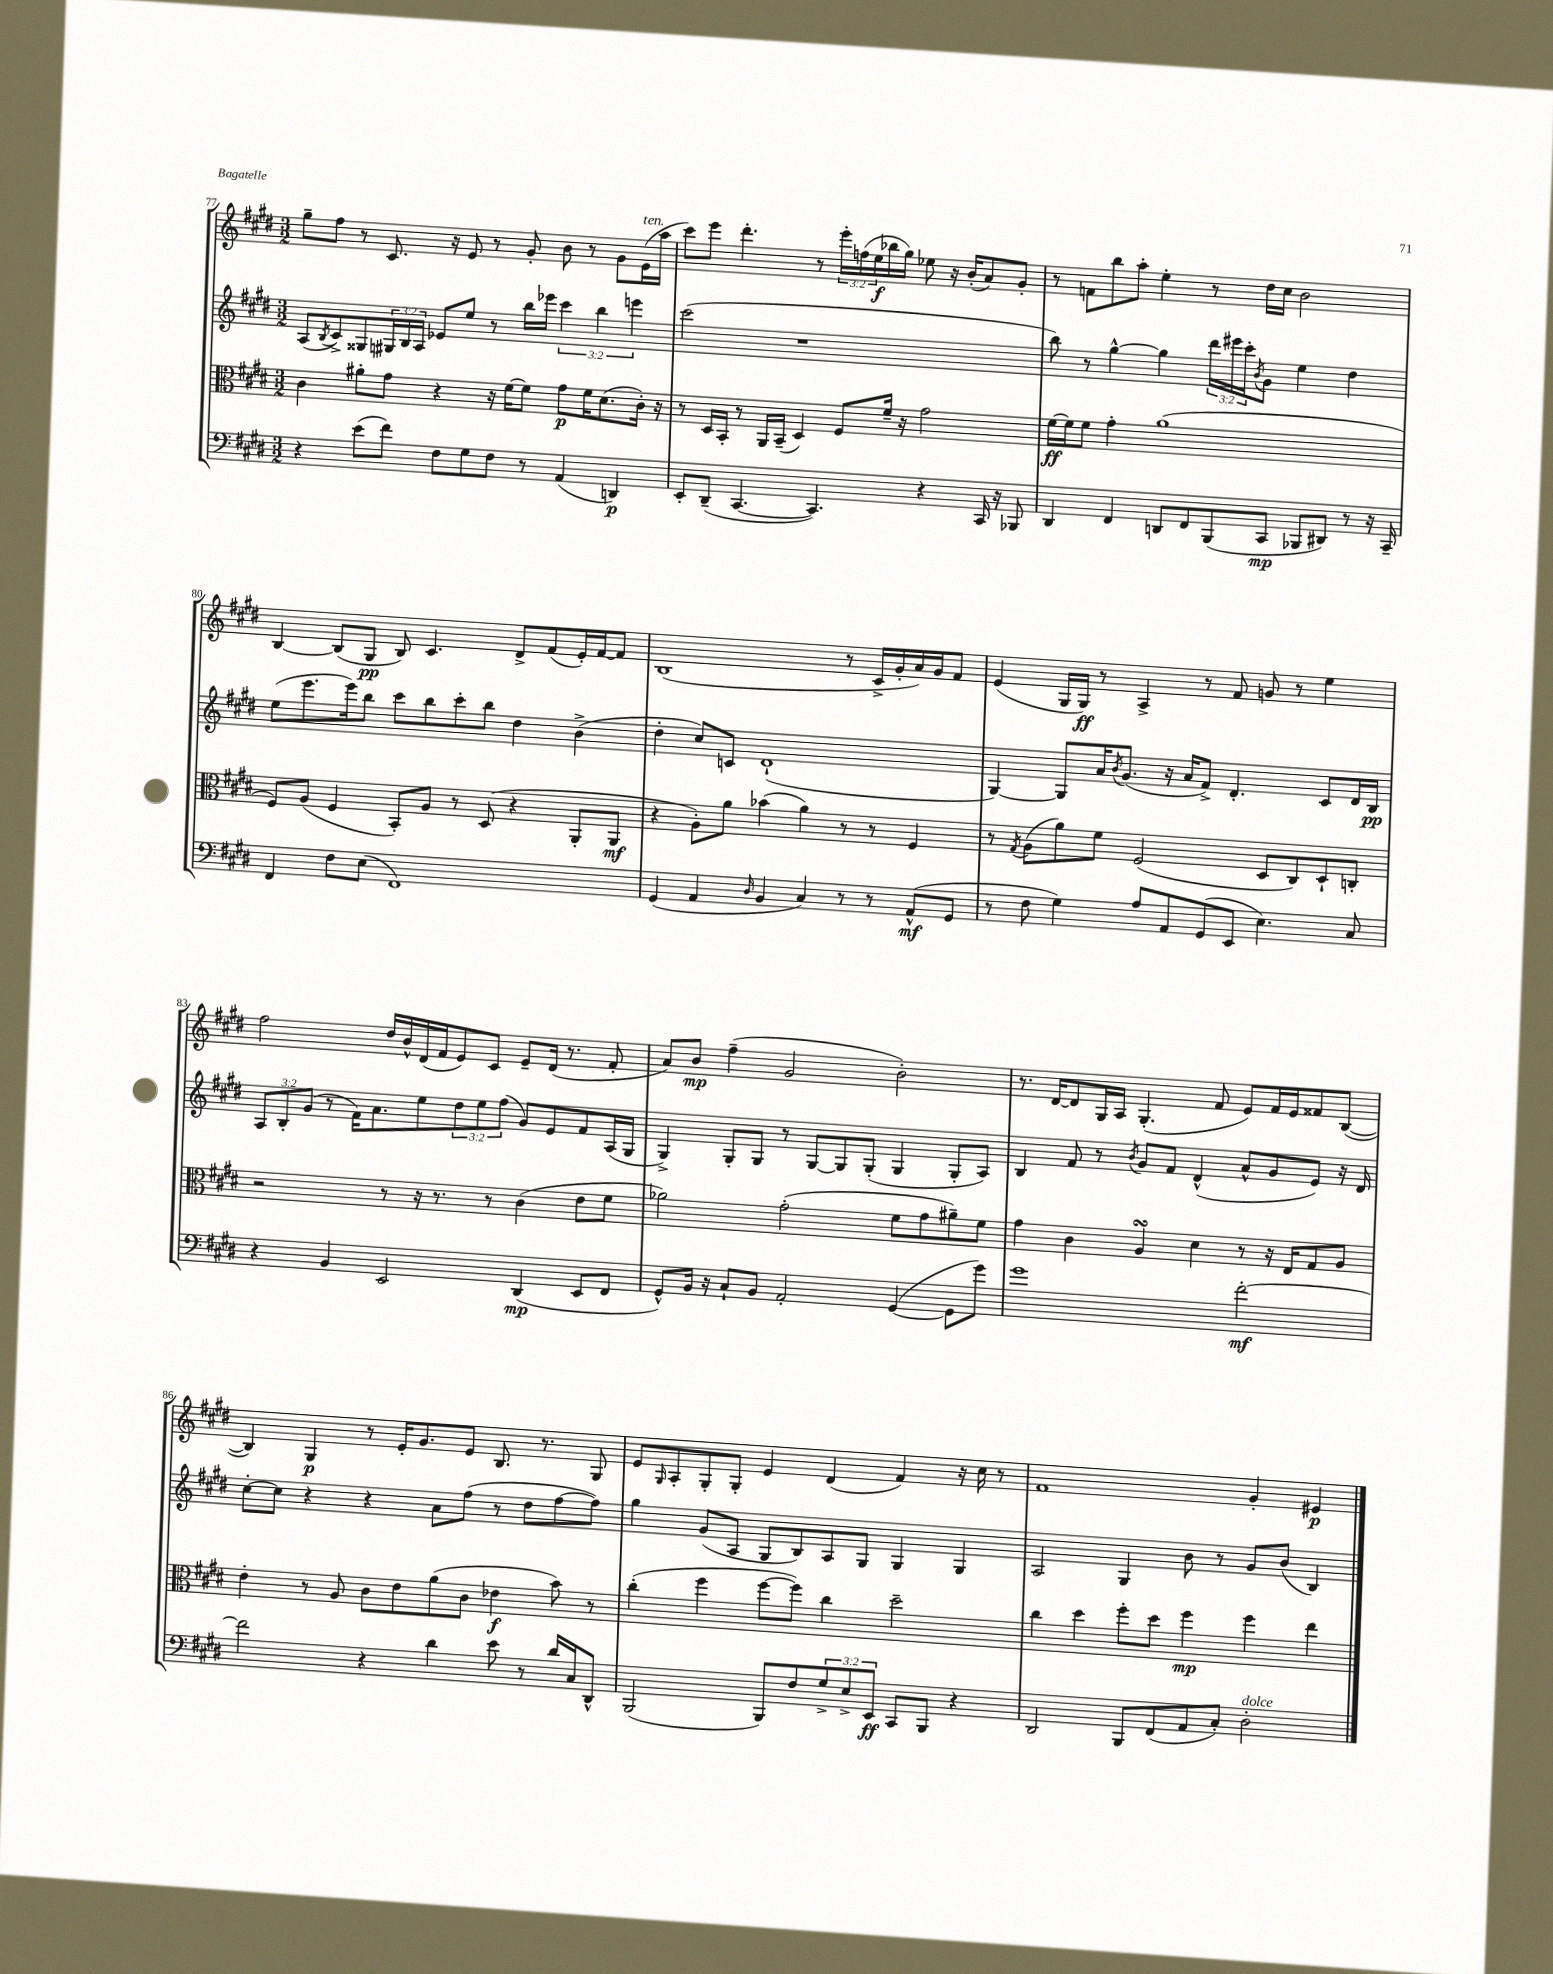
<<
\new StaffGroup <<
\new Staff = "s0" {
    \clef treble \key e \major \numericTimeSignature \time 3/2 \override Staff.TupletNumber.text = #tuplet-number::calc-fraction-text
    gis''8-- fis''8 r8 cis'8. r16 e'8 r8 gis'8-. b'8 r8 gis'8 e'16^\markup { \italic "ten." }( a''16 |
    cis'''8) e'''8 dis'''4.-. r8 \tuplet 3/2 { e'''16-. f''16( e''16\f } bes''16 gis''16) ees''8 r16 b'16-.( a'8) gis'8-. |
    r8 f'8 b''8 a''8-. e''4-. r8 dis''16 cis''16 b'2 |
    b4~ b8( gis8\pp b8) cis'4. dis'8-> fis'8( e'16-.) fis'16~ fis'8 |
    b1( r8 cis'16-> gis'16-. a'16) gis'16 fis'8 |
    e'4( gis16 gis16\ff) r8 a4-> r8 fis'8 g'8 r8 e''4 |
    fis''2 dis''16 b'16-^ dis'16( fis'16 e'8) cis'8 e'8-- dis'16( r8. fis'8-. |
    a'8) b'8\mp fis''4--( gis'2 b'2-.) |
    r8. dis'16~ dis'8 gis16 a16 gis4.-.( fis'8 e'8) fis'16 e'16 fisis'8 b8~( |
    b4) gis4\p r8 e'16-. gis'8. e'8 b8. r8. gis8 |
    e'8 \grace { gis16 } a8-. gis8-. gis8-. e'4 dis'4( fis'4) r16 cis''16 r8 |
    fis'1 gis'4-. eis'4\p \bar "|." |
}
\new Staff = "s1" {
    \clef treble \key e \major \numericTimeSignature \time 3/2 \override Staff.TupletNumber.text = #tuplet-number::calc-fraction-text
    a8( \acciaccatura { b8 } cis'8->) gisis8 \tuplet 3/2 { gis16 b16 a16 } ees'8 e''8 r8 b''16 ees'''16 \tuplet 3/2 { cis'''4 b''4 e'''4 } |
    cis'''2( r1 |
    b''8) r8 gis''4~-^ gis''4 \tuplet 3/2 { dis'''16 eis'''16 cis'''16-. } \acciaccatura { b'8 } gis'8 e''4 dis''4 |
    e''8( e'''8. e'''16) b''8 cis'''8 b''8 cis'''8-. b''8 dis''4 b'4->( |
    dis''4-. cis''8) c'8 dis'1-!( |
    gis4~) gis8 a'16 \acciaccatura { b'8 } gis'8.( r16 a'16 fis'8->) dis'4.-. cis'8 dis'16 b16\pp |
    \tuplet 3/2 { a8 b8-. gis'8( } r8 fis'16) a'8. e''8 \tuplet 3/2 { dis''8 e''8 fis''8( } gis'8) e'8 fis'8 a16( gis16 |
    gis4->) gis8-. gis8 r8 gis8~ gis8 gis8-.( gis4 gis8-. a8) |
    b4 fis'8 r8 \acciaccatura { b'8 } gis'8 fis'8 dis'4-^( a'8-^ gis'8 e'8) r16 dis'16 |
    cis''8~-. cis''8 r4 r4 a'8 fis''8( r8 dis''8 fis''8~ fis''8) |
    gis''4 gis'8( a8 gis8 b8) a8 gis8 gis4 gis4 |
    a2 gis4 b'8 r8 gis'8 b'8( b4) \bar "|." |
}
\new Staff = "s2" {
    \clef alto \key e \major \numericTimeSignature \time 3/2
    cis'4 ais'8-. gis'8 r4 r16 fis'16~ fis'8 gis'8\p fis'16 dis'8.( cis'16-.) r16 |
    r8 dis16 b,16-. r8 a,16 b,16--( dis4) fis8 fis'16-- r16 gis'2 |
    fis'16~\ff fis'16 fis'8 gis'4-. a'1( |
    fis8) a8( fis4 b,8-.) a8 r8 dis8( r4 a,8-. a,8\mf |
    r4 a8-.) a'8 bes'4( a'4) r8 r8 fis4 |
    r8 \acciaccatura { gis8 } a8( a'8) fis'8 fis2( dis8 cis8) dis8-! c8-. |
    r2 r8 r16 r8. r8 cis'4( e'8 fis'8 |
    aes'2) gis'2-.( fis'8 gis'8 ais'8--) fis'8 |
    gis'4 cis'4 a4\turn dis'4 r8 r16 e16 gis8 a8 |
    e'4-. r8 a8 cis'8 e'8 a'8( cis'8 ees'4\f b'8) r8 |
    cis''4-.( fis''4 fis''8~ fis''8) cis''4 dis''2-- |
    cis''4 dis''4 fis''8-. dis''8 fis''4\mp fis''4 e''4 \bar "|." |
}
\new Staff = "s3" {
    \clef bass \key e \major \numericTimeSignature \time 3/2 \override Staff.TupletNumber.text = #tuplet-number::calc-fraction-text
    r4 e'8( fis'8) fis8 gis8 fis8 r8 a,4( d,4\p) |
    e,8-. dis,8--( cis,4.~ cis,4.) r4 cis,16 r16 bes,,8 |
    dis,4 fis,4 d,8 fis,8 b,,8( cis,8\mp bes,,8 dis,8) r8 r16 cis,16-- |
    fis,4 fis8 e8( fis,1) |
    gis,4( a,4 \grace { dis16 } b,4 cis4) r8 r8 a,8-^\mf( gis,8 |
    r8 fis8 gis4) a8 a,8 gis,8( e,8 e4.) cis8 |
    r4 b,4 e,2 dis,4\mp( e,8 fis,8 |
    gis,8-^) b,16 r16 cis8-! b,8 a,2-. gis,4~( gis,8 gis'8) |
    gis'1 fis'2~-.\mf |
    fis'2 r4 dis'4 e'8 r8 dis'16 cis16 dis,8-^ |
    b,,2( b,,8) fis8 \tuplet 3/2 { gis8-> e8-> e,8\ff } cis,8 b,,8 r4 |
    dis,2 b,,8 fis,8( a,8 cis8-.) dis2-.^\markup { \italic "dolce" } \bar "|." |
}
>>
>>
\layout { \context { \Score currentBarNumber = #77 } }
